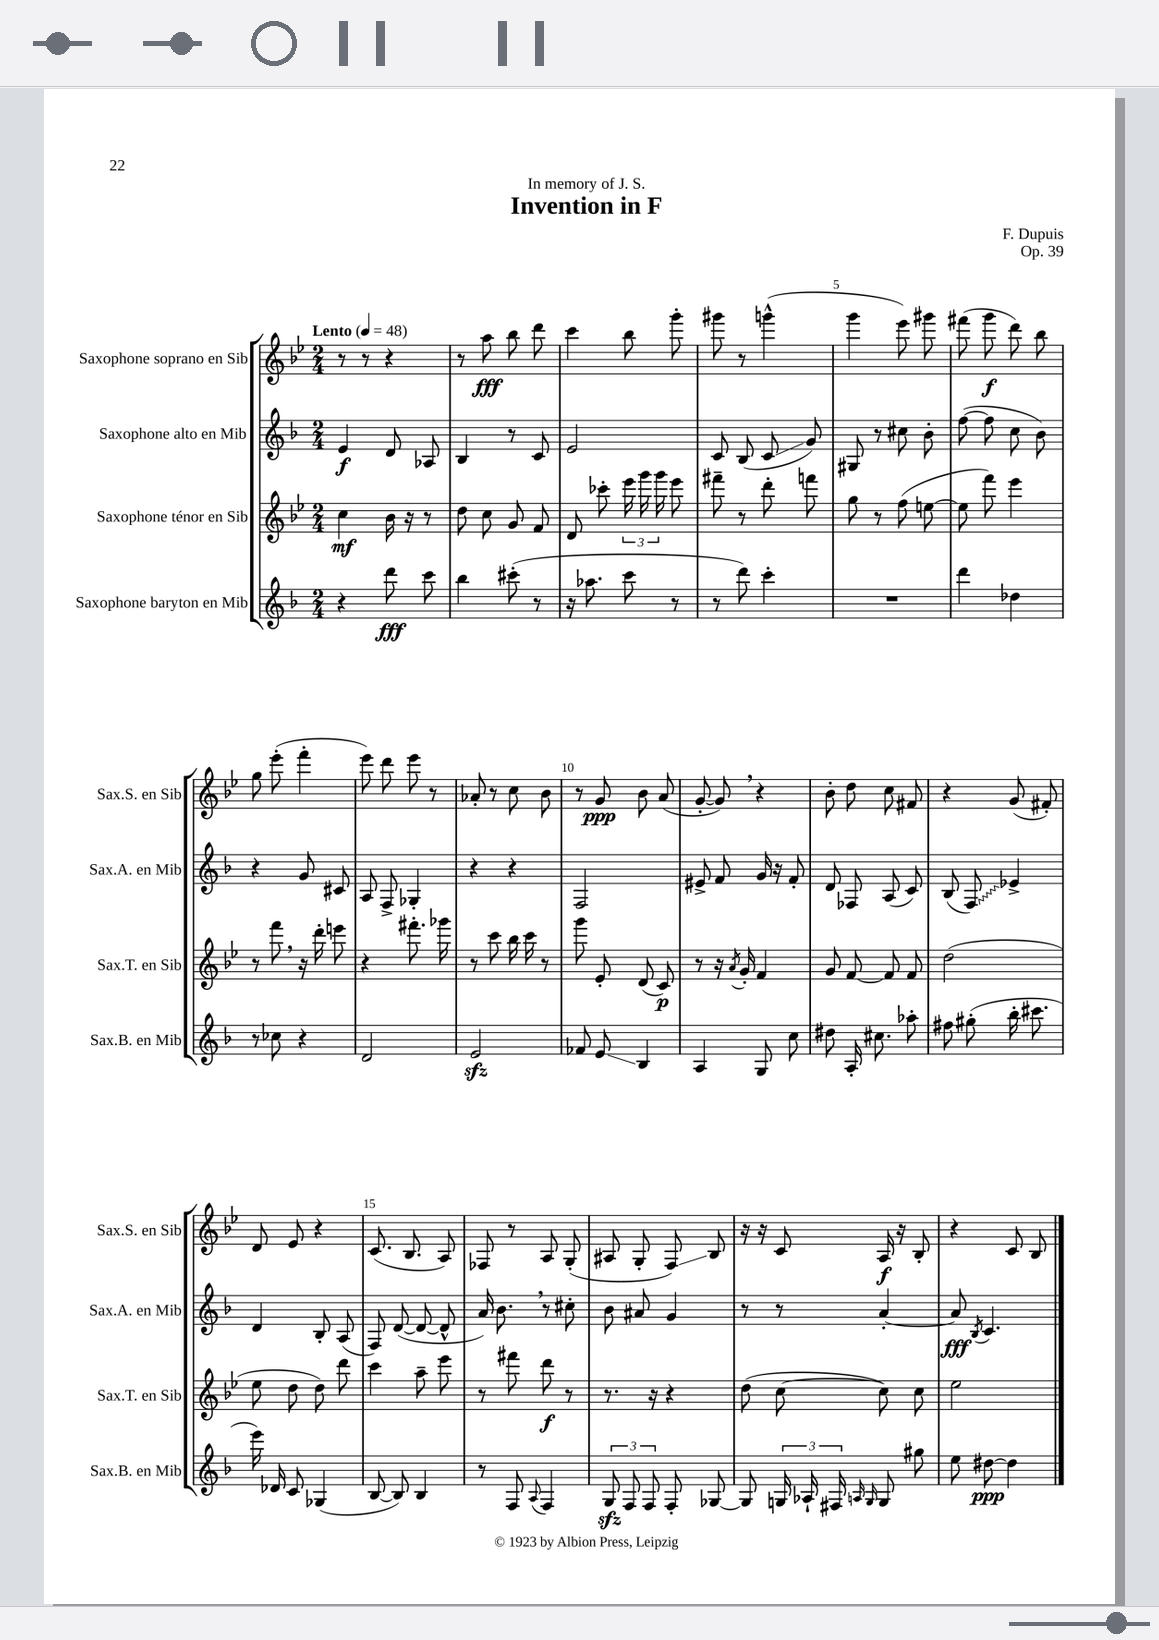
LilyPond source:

\header { title = "Invention in F" composer = "F. Dupuis" dedication = "In memory of J. S." opus = "Op. 39" }
<<
\new StaffGroup <<
\new Staff = "s0" \with { instrumentName = "Saxophone soprano en Sib" shortInstrumentName = "Sax.S. en Sib" } {
    \clef treble \key bes \major \numericTimeSignature \time 2/4 \tempo "Lento" 4 = 48
    \autoBeamOff r8 r8 r4 |
    r8 a''8\fff bes''8 d'''8 |
    c'''4 bes''8 g'''8-. |
    gis'''8 r8 g'''4-^( |
    g'''4 ees'''8) gis'''8 |
    fis'''8( g'''8\f d'''8) bes''8 |
    g''8 ees'''8-.( f'''4-. |
    ees'''8) d'''8 ees'''8 r8 |
    aes'8-. r8 c''8 bes'8 |
    r8 g'8\ppp bes'8 a'8( |
    g'8~-. g'8) \breathe r4 |
    bes'8-. d''8 c''8 fis'8 |
    r4 g'8( fis'8-.) |
    d'8 ees'8 r4 |
    c'8.( bes8. a8) |
    fes8 r8 a8 g8-.( |
    ais8 g8-. f8\glissando) bes8 |
    r16 r16 c'8 a16\f r16 bes8-. |
    r4 c'8 bes8 \bar "|." |
}
\new Staff = "s1" \with { instrumentName = "Saxophone alto en Mib" shortInstrumentName = "Sax.A. en Mib" } {
    \clef treble \key f \major \numericTimeSignature \time 2/4
    \autoBeamOff e'4\f d'8 aes8 |
    bes4 r8 c'8 |
    e'2 |
    c'8 bes8( c'8\glissando g'8) |
    gis8 r8 cis''8 bes'8-. |
    f''8~( f''8 c''8 bes'8) |
    r4 g'8 cis'8 |
    a8 f8-> ges4-. |
    r4 r4 |
    f2 |
    eis'8-> f'8 g'16 r16 f'8-. |
    d'8 fes8 a8( c'8) |
    bes8( \once \override Glissando.style = #'zigzag f8\glissando) ees'4-> |
    d'4 bes8-. a8( |
    f8) d'8~( d'8~ d'8-^ |
    a'16) bes'8. \breathe r8 cis''8-. |
    bes'8 ais'8 g'4 |
    r8 r8 a'4~-. |
    a'8\fff \acciaccatura { bes8 } c'4. \bar "|." |
}
\new Staff = "s2" \with { instrumentName = "Saxophone ténor en Sib" shortInstrumentName = "Sax.T. en Sib" } {
    \clef treble \key bes \major \numericTimeSignature \time 2/4
    \autoBeamOff c''4\mf bes'16 r16 r8 |
    d''8 c''8 g'8 f'8 |
    d'8 ces'''8-. \tuplet 3/2 { ees'''16 g'''16 g'''16 } ees'''8 |
    fis'''8-- r8 d'''8-. f'''8 |
    g''8 r8 f''8( e''8~ |
    e''8 f'''8) ees'''4 |
    r8 f'''8 \breathe r16 d'''16-. e'''8 |
    r4 fis'''8.-. ges'''16 |
    r8 c'''8 bes''16 c'''16 r8 |
    g'''8 ees'8-. d'8( c'8\p) |
    r8 r16 \acciaccatura { a'8 } g'16-. f'4 |
    g'8 f'8~ f'8 f'8 |
    d''2( |
    ees''8 d''8 d''8) d'''8 |
    c'''4 a''8-- ees'''8 |
    r8 fis'''8 d'''8\f r8 |
    r8. r16 r4 |
    d''8( c''8~ c''8) c''8 |
    ees''2 \bar "|." |
}
\new Staff = "s3" \with { instrumentName = "Saxophone baryton en Mib" shortInstrumentName = "Sax.B. en Mib" } {
    \clef treble \key f \major \numericTimeSignature \time 2/4
    \autoBeamOff r4 d'''8\fff c'''8 |
    bes''4 cis'''8-.( r8 |
    r16 aes''8. c'''8 r8 |
    r8 d'''8) c'''4-. |
    R2 |
    d'''4 des''4 |
    r8 ces''8 r4 |
    d'2 |
    e'2\sfz |
    fes'8 e'8\glissando bes4 |
    a4 g8 c''8 |
    dis''8 a16-. cis''8. aes''8-. |
    fis''8 gis''8-.( bes''16-. cis'''8. |
    e'''16) des'16 c'8 ges4( |
    bes8~ bes8) bes4 |
    r8 f8 \appoggiatura { a8 } f4 |
    \tuplet 3/2 { g8\sfz f8 f8 } f8-. ges8~ |
    ges8 \tuplet 3/2 { g16 aes16-! fis16 } \grace { a16 g16 } g8 gis''8 |
    e''8 dis''8~\ppp dis''4 \bar "|." |
}
>>
>>
\layout { \context { \Score \override BarNumber.break-visibility = ##(#f #t #t) barNumberVisibility = #(every-nth-bar-number-visible 5) } }
